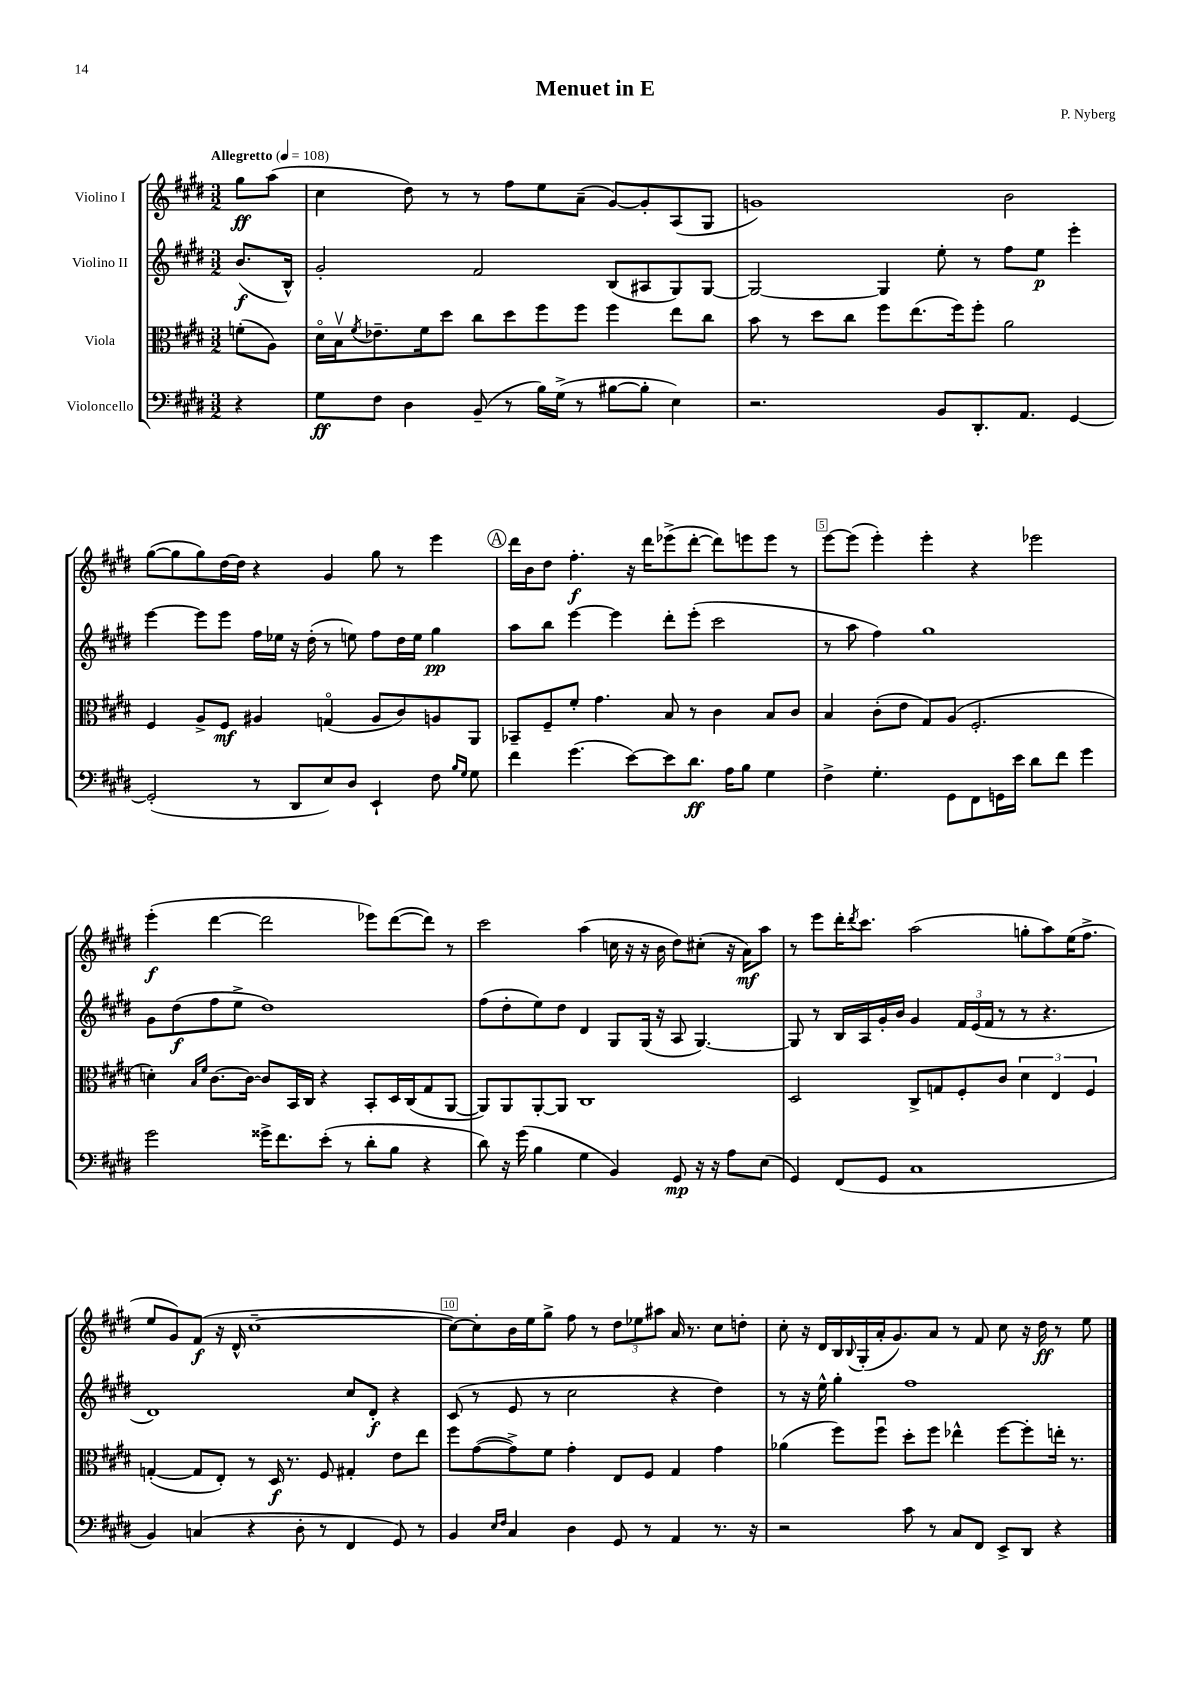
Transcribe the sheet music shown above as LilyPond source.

\header { title = "Menuet in E" composer = "P. Nyberg" }
<<
\new StaffGroup <<
\new Staff = "s0" \with { instrumentName = "Violino I" } {
    \clef treble \key e \major \numericTimeSignature \time 3/2 \partial 4 \tempo "Allegretto" 4 = 108
    gis''8\ff a''8( |
    cis''4 dis''8) r8 r8 fis''8 e''8 a'8--( gis'8~) gis'8-. a8( gis8 |
    g'1) b'2 |
    gis''8~( gis''8 gis''8) dis''16~ dis''16 r4 gis'4 gis''8 r8 e'''4 |
    \mark \markup { \circle "A" } dis'''16 b'16 dis''8 fis''4.-.\f r16 dis'''16 ees'''8->( dis'''8~-. dis'''8) e'''8 e'''8 r8 |
    e'''8~ e'''8( e'''4-.) e'''4-. r4 ees'''2 |
    e'''4-.\f( dis'''4~ dis'''2 ees'''8) dis'''8~( dis'''8) r8 |
    cis'''2 a''4( c''16 r16 r16 b'16 dis''8) cis''8-.( r16 a'16\mf) a''8 |
    r8 e'''8 dis'''16-. \acciaccatura { dis'''8 } cis'''8. a''2( g''8-. a''8) e''16( fis''8.-> |
    e''8 gis'8) fis'8\f( r16 dis'16-^ cis''1~-- |
    cis''8~) cis''8-. b'16 e''16 gis''8-> fis''8 r8 \tuplet 3/2 { dis''8 ees''8 ais''8 } a'16 r8. cis''8 d''8-. |
    cis''8-. r16 dis'16 b16 \appoggiatura { b8 } gis16-.( a'16-. gis'8.) a'8 r8 fis'8 cis''8 r16 dis''16\ff r8 e''8 \bar "|." |
}
\new Staff = "s1" \with { instrumentName = "Violino II" } {
    \clef treble \key e \major \numericTimeSignature \time 3/2 \partial 4
    b'8.\f( b16-^) |
    gis'2-. fis'2 b8( ais8 gis8) gis8~ |
    gis2~ gis4 e''8-. r8 fis''8 e''8\p e'''4-. |
    e'''4~ e'''8 e'''8 fis''16 ees''16 r16 dis''16-.( r8 e''8) fis''8 dis''16 e''16 gis''4\pp |
    \mark \markup { \circle "A" } a''8 b''8 e'''4~ e'''4 dis'''8-. e'''8-.( cis'''2 |
    r8 a''8 fis''4) gis''1 |
    gis'8 dis''8\f( fis''8 e''8-> dis''1) |
    fis''8( dis''8-. e''8) dis''8 dis'4 gis8 gis16( r16 a8 gis4.~) |
    gis8 r8 b16 a16 gis'16-. b'16 gis'4 \tuplet 3/2 { fis'16 e'16( fis'16 } r8 r8 r4. |
    dis'1) cis''8 dis'8-.\f r4 |
    cis'8( r8 e'8 r8 cis''2 r4 dis''4) |
    r8 r16 e''16-^ gis''4-. fis''1 \bar "|." |
}
\new Staff = "s2" \with { instrumentName = "Viola" } {
    \clef alto \key e \major \numericTimeSignature \time 3/2 \partial 4
    f'8-.( a8) |
    dis'16\flageolet b16\upbow \acciaccatura { fis'8 } ees'8.-- fis'16 dis''8 cis''8 dis''8 fis''8 fis''8 fis''4 e''8 cis''8 |
    b'8 r8 dis''8 cis''8 fis''8 e''8.( fis''16) fis''8-. a'2 |
    fis4 a8-> fis8\mf ais4 g4\flageolet( ais8 cis'8) a8 a,8 |
    \mark \markup { \circle "A" } bes,8-- fis8-- fis'8-. gis'4. b8 r8 cis'4 b8 cis'8 |
    b4 cis'8-.( e'8 gis8) a8( fis2.-. |
    d'4-.) \grace { b16 fis'16 } cis'8.~ cis'16~ cis'8 b,16 cis16 r4 b,8-. dis16 cis16( gis8 a,8~ |
    a,8) a,8 a,8~-. a,8 cis1 |
    dis2 cis8-> g8 fis8-. cis'8 \tuplet 3/2 { dis'4 e4 fis4 } |
    g4~-.( g8 e8-.) r8 dis16\f r8. fis8 gis4-. e'8 e''8 |
    fis''8 gis'8~( gis'8->) fis'8 gis'4-. e8 fis8 gis4 gis'4 |
    aes'4( fis''8) fis''8\downbow dis''8-. fis''8 ees''4-^ fis''8~ fis''8-. e''16-. r8. \bar "|." |
}
\new Staff = "s3" \with { instrumentName = "Violoncello" } {
    \clef bass \key e \major \numericTimeSignature \time 3/2 \partial 4
    r4 |
    gis8\ff fis8 dis4 b,8--( r8 b16) gis16->( r8 bis8~ bis8-. e4) |
    r2. b,8 dis,8.-. a,8. gis,4~ |
    gis,2-.( r8 dis,8 e8) dis8 e,4-! fis8 \grace { b16 gis16 } gis8 |
    \mark \markup { \circle "A" } fis'4 gis'4.( e'8~) e'8 dis'8.\ff a16 b8 gis4 |
    fis4-> gis4.-. gis,8 fis,8 g,16 e'16 dis'8 fis'8 gis'4 |
    gis'2 gisis'16-> fis'8. e'8-.( r8 dis'8-. b8 r4 |
    dis'8) r16 gis'16( b4 gis4 b,4) gis,8\mp r16 r16 a8 e8( |
    gis,4) fis,8( gis,8 cis1 |
    b,4) c4( r4 dis8-. r8 fis,4 gis,8) r8 |
    b,4 \grace { e16 fis16 } cis4 dis4 gis,8 r8 a,4 r8. r16 |
    r2 cis'8 r8 cis8 fis,8 e,8-> dis,8 r4 \bar "|." |
}
>>
>>
\layout { \context { \Score \override BarNumber.break-visibility = ##(#f #t #t) barNumberVisibility = #(every-nth-bar-number-visible 5) \override BarNumber.stencil = #(make-stencil-boxer 0.1 0.3 ly:text-interface::print) } }
